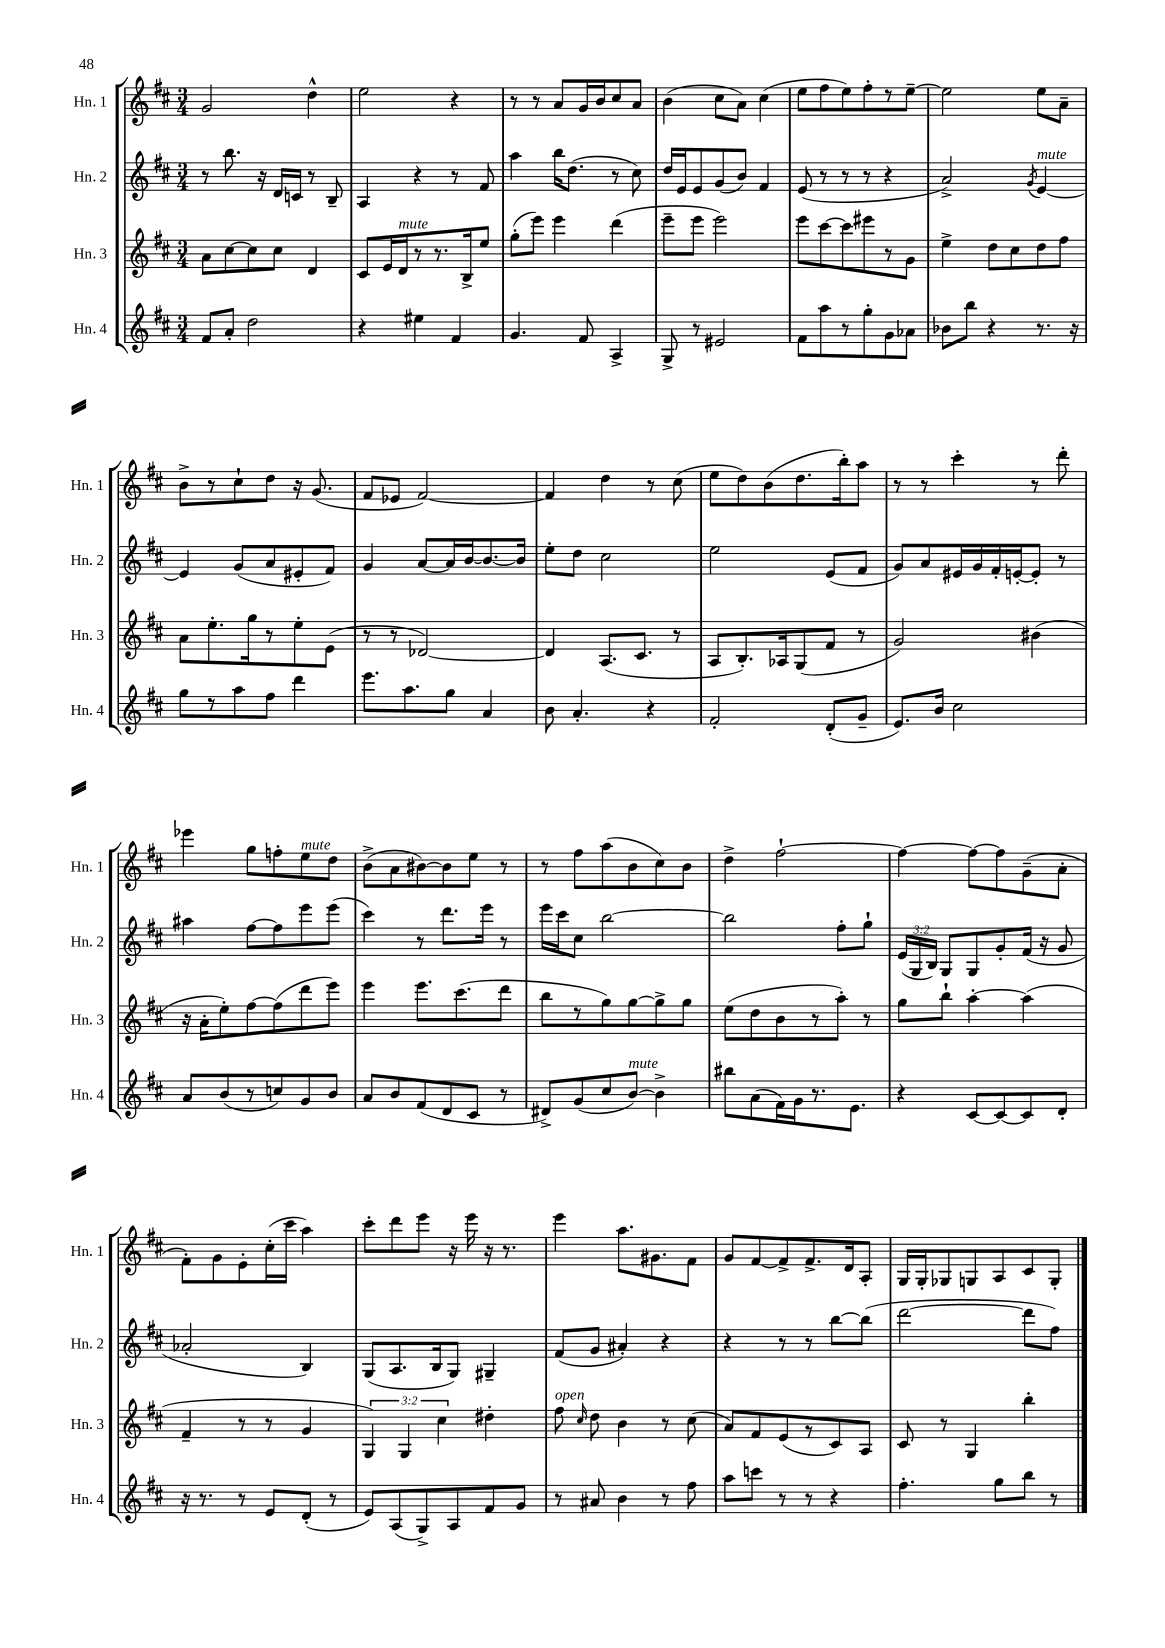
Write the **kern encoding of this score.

**kern	**kern	**kern	**kern
*part4	*part3	*part2	*part1
*staff4	*staff3	*staff2	*staff1
*I"Hn. 4	*I"Hn. 3	*I"Hn. 2	*I"Hn. 1
*I'Hn. 4	*I'Hn. 3	*I'Hn. 2	*I'Hn. 1
*clefG2	*clefG2	*clefG2	*clefG2
*k[f#c#]	*k[f#c#]	*k[f#c#]	*k[f#c#]
*M3/4	*M3/4	*M3/4	*M3/4
=117	=117	=117	=117
8f#/L	8a\L	8r	2g/
8a'/J	[8cc#\	8.bb\	.
2dd\	8cc#\]	.	.
.	.	16r	.
.	8cc#\J	16d/LL	.
.	.	16cn/JJ	.
.	4d/	8r	4dd^^\
.	.	8B~/	.
=118	=118	=118	=118
4r	8c#/L	4A/	2ee\
.	16e/L	.	.
!	!LO:TX:a:i:t=mute	!	!
.	16d/J	.	.
4ee#X\	8r	4r	.
.	8.r	.	.
4f#/	.	8r	4r
.	16B^/k	.	.
.	8ee/J	8f#/	.
=119	=119	=119	=119
4.g/	(8gg'\L	4aa\	8r
.	8eee\J)	.	8r
.	4eee\	16bb\KL	8a/L
.	.	(8.dd\J	.
8f#/	.	.	16g/L
.	.	.	16b/J
4A^/	(4ddd\	8r	8cc#/
.	.	8cc#\)	8a/J
=120	=120	=120	=120
8G^/	8eee~\L	16dd/LL	(4b\
.	.	16e/J	.
8r	8eee\J	8e/	.
2e#X/	2eee\)	(8g/	8cc#\L
.	.	8b/J)	8a\J)
.	.	4f#/	(4cc#\
=121	=121	=121	=121
8f#\L	8eee\L	(8e/	8ee\L
8aa\	[8ccc#\	8r	8ff#\
8r	8ccc#\]	8r	8ee\)
8gg'\	8eee#X\	8r	8ff#'\
8g\	8r	4r	8r
8a-X\J	8g\J	.	[8ee~\J
=122	=122	=122	=122
8b-X\L	4ee^\	2a^/)	2ee\]
8bb\J	.	.	.
4r	8dd\L	.	.
.	8cc#\	.	.
.	.	8qg/	.
!	!	!LO:TX:a:i:t=mute	!
8.r	8dd\	[4e/	8ee\L
.	8ff#\J	.	8a~\J
16r	.	.	.
!!LO:LB:g=z
=123	=123	=123	=123
8gg\L	8a\L	4e/]	8b^\L
8r	8.ee'\	.	8r
8aa\	.	(8g/L	8cc#`\
.	16gg\k	.	.
8ff#\J	8r	8a/	8dd\J
4ddd\	8ee'\	8e#X'/	16r
.	.	.	(8.g/
.	(8e\J	8f#/J)	.
=124	=124	=124	=124
8.eee\L	8r	4g/	8f#/L
.	8r	.	8e-X/J
8.aa\	.	.	.
.	[2d-X/)	[8a/L	[2f#/)
8gg\J	.	16a/L]	.
.	.	[16b/J	.
4a/	.	8.b/_	.
.	.	16b/Jk]	.
=125	=125	=125	=125
8b\	4d-/]	8ee'\L	4f#/]
4.a'/	.	8dd\J	.
.	(8.A/L	2cc#\	4dd\
.	8.c#/J	.	.
4r	.	.	8r
.	8r	.	(8cc#\
=126	=126	=126	=126
2f#'/	8A/L	2ee\	8ee\L
.	8.B'/)	.	8dd\)
.	.	.	(8b\
.	16A-X/k	.	.
.	(8G/	.	8.dd\
(8d'/L	8f#/J	(8e/L	.
.	.	.	16bb'\k)
8g~/J	8r	8f#/J	8aa\J
=127	=127	=127	=127
8.e/L)	2g/)	8g/L)	8r
.	.	8a/	8r
16b/Jk	.	.	.
2cc#\	.	16e#X/L	4ccc#'\
.	.	16g/	.
.	.	16f#'/	.
.	.	[16en'/J	.
.	(4b#X\	8e'/J]	8r
.	.	8r	8ddd'\
!!LO:LB:g=z
=128	=128	=128	=128
8a/L	16r	4aa#X\	4eee-X\
.	16a'\KL	.	.
(8b/	8ee'\)	.	.
8r	[8ff#\	[8ff#\L	8gg\L
8ccn/)	(8ff#\]	8ff#\]	8ffn'\
!	!	!	!LO:TX:a:i:t=mute
8g/	8ddd\	8eee\	8ee\
8b/J	8eee\J)	(8eee\J	8dd\J
=129	=129	=129	=129
8a/L	4eee\	4ccc#\)	(8b^\L
8b/	.	.	8a\
(8f#/	8.eee\L	8r	[8b#X\)
8d/	.	8.ddd\L	8b#\]
.	(8.ccc#\	.	.
8c#/J	.	.	8ee\J
.	.	16eee\Jk	.
8r	8ddd\J	8r	8r
=130	=130	=130	=130
8d#X^/L)	8bb\L	16eee\LL	8r
.	.	16ccc#\J	.
(8g/	8r	8cc#\J	8ff#\L
8cc#/	8gg\)	[2bb\	(8aa\
!LO:TX:a:i:t=mute	!	!	!
[8b/J)	[8gg\	.	8b\
4b^\]	8gg^\]	.	8cc#\)
.	8gg\J	.	8b\J
=131	=131	=131	=131
8bb#X\L	(8ee\L	2bb\]	4dd^\
(8a\	8dd\	.	.
16f#\L)	8b\	.	[2ff#`\
16g\J	.	.	.
8.r	8r	.	.
.	8aa'\J)	8ff#'\L	.
8.e\J	.	.	.
.	8r	8gg`\J	.
=132	=132	=132	=132
4r	8gg\L	(24e/LL	4ff#\_
.	.	24G/	.
.	.	24B/JJ)	.
.	8bb`\J	8G/L	.
[8c#/L	[4aa'\	8G/	8ff#\L_
8c#/_	.	8g'/	8ff#\]
8c#/]	(4aa\]	(16f#/Jk	(8g~\
.	.	16r	.
8d'/J	.	8g/	8a'\J
!!LO:LB:g=z
=133	=133	=133	=133
16r	4f#~/	2a-X'/	8f#'\L)
8.r	.	.	.
.	.	.	8g\
8r	8r	.	8e'\
8e/L	8r	.	(16cc#'\L
.	.	.	16ccc#\JJ
(8d'/J	4g/	4B/)	4aa\)
8r	.	.	.
=134	=134	=134	=134
8e/L)	6G/)	(8G/L	8ccc#'\L
(8A/	.	8.A/	8ddd\
.	6G/	.	.
8G^/)	.	.	8eee\J
.	.	16B/k	.
.	6cc#\	.	.
8A/	.	8G/J)	16r
.	.	.	16eee\
8f#/	4dd#X'\	4G#X~/	16r
.	.	.	8.r
8g/J	.	.	.
=135	=135	=135	=135
!	!LO:TX:a:i:t=open	!	!
8r	8ff#\	(8f#/L	4eee\
.	16qqcc#/	.	.
8a#X/	8dd\	8g/J	.
4b\	4b\	4a#X'/)	8.aa\L
.	.	.	8.g#X\
8r	8r	4r	.
8ff#\	(8cc#\	.	8f#\J
=136	=136	=136	=136
8aa\L	8a/L)	4r	8g/L
8cccn\J	8f#/	.	[8f#/
8r	(8e/	8r	8f#^/]
8r	8r	8r	8.f#^/
4r	8c#/)	[8bb\L	.
.	.	.	16d/k
.	8A/J	(8bb\J]	8A'/J
=137	=137	=137	=137
4.ff#'\	8c#/	[2ddd\	16G/LL
.	.	.	16G'/J
.	8r	.	8G-X/
.	4G/	.	8Gn/
8gg\L	.	.	8A/
8bb\J	4bb'\	8ddd\L]	8c#/
8r	.	8ff#\J)	8G'/J
==	==	==	==
*-	*-	*-	*-
